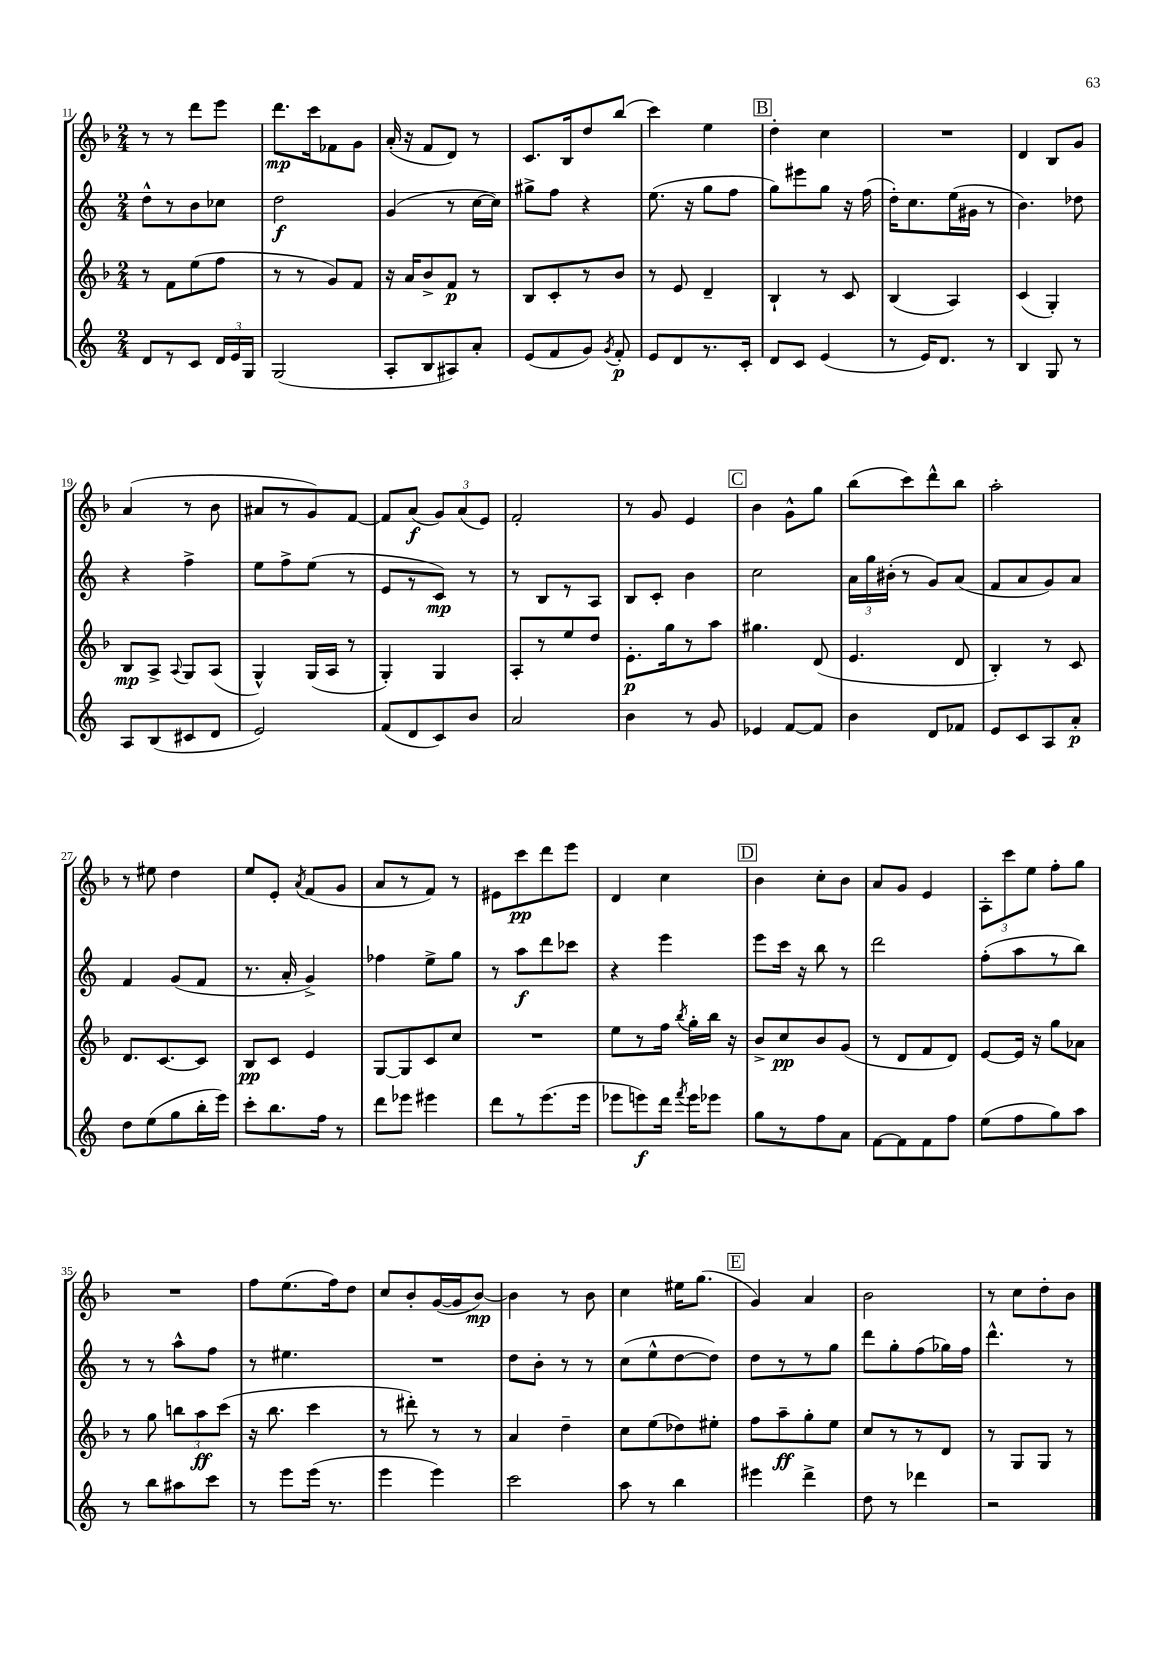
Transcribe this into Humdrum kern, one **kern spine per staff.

**kern	**dynam	**kern	**dynam	**kern	**dynam	**kern	**dynam
*part4	*part4	*part3	*part3	*part2	*part2	*part1	*part1
*staff4	*staff4	*staff3	*staff3	*staff2	*staff2	*staff1	*staff1
*clefG2	*	*clefG2	*	*clefG2	*	*clefG2	*
*k[]	*	*k[b-]	*	*k[]	*	*k[b-]	*
*M2/4	*	*M2/4	*	*M2/4	*	*M2/4	*
=11	=11	=11	=11	=11	=11	=11	=11
8d/L	.	8r	.	8dd^^\L	.	8r	.
8r	.	8f\L	.	8r	.	8r	.
8c/J	.	(8ee\	.	8b\	.	8ddd\L	.
24d/LL	.	8ff\J	.	8cc-X\J	.	8eee\J	.
24e/	.	.	.	.	.	.	.
24G/JJ	.	.	.	.	.	.	.
=12	=12	=12	=12	=12	=12	=12	=12
(2G/	.	8r	.	2dd\	f	8.ddd\L	mp
.	.	8r	.	.	.	.	.
.	.	.	.	.	.	16ccc\k	.
.	.	8g/L)	.	.	.	8f-X\	.
.	.	8f/J	.	.	.	8g\J	.
=13	=13	=13	=13	=13	=13	=13	=13
8A'/L	.	16r	.	(4g/	.	(16a'/	.
.	.	16a/KL	.	.	.	16r	.
8B/	.	8b-^/	.	.	.	8f/L	.
8A#X/)	.	8f/J	p	8r	.	8d/J)	.
8a'/J	.	8r	.	[16cc\LL	.	8r	.
.	.	.	.	16cc\JJ])	.	.	.
=14	=14	=14	=14	=14	=14	=14	=14
(8e/L	.	8B-/L	.	8gg#X^\L	.	8.c/L	.
8f/	.	8c'/	.	8ff\J	.	.	.
.	.	.	.	.	.	16B-/k	.
8g/J)	.	8r	.	4r	.	8dd/	.
8qg/	.	.	.	.	.	.	.
8f'/	p	8b-/J	.	.	.	(8bb-/J	.
=15	=15	=15	=15	=15	=15	=15	=15
8e/L	.	8r	.	(8.ee\	.	4ccc\)	.
8d/	.	8e/	.	.	.	.	.
.	.	.	.	16r	.	.	.
8.r	.	4d~/	.	8gg\L	.	4ee\	.
.	.	.	.	8ff\J	.	.	.
16c'/Jk	.	.	.	.	.	.	.
!!LO:REH:place=s1:t=B
=16	=16	=16	=16	=16	=16	=16	=16
8d/L	.	4B-`/	.	8gg\L)	.	4dd'\	.
8c/J	.	.	.	8eee#X\	.	.	.
(4e/	.	8r	.	8gg\J	.	4cc\	.
.	.	8c/	.	16r	.	.	.
.	.	.	.	(16ff\	.	.	.
=17	=17	=17	=17	=17	=17	=17	=17
8r	.	(4B-/	.	16dd'\KL)	.	2r	.
.	.	.	.	8.cc\	.	.	.
16e/KL)	.	.	.	.	.	.	.
8.d/J	.	.	.	.	.	.	.
.	.	4A/)	.	(16ee\L	.	.	.
.	.	.	.	16g#X\JJ	.	.	.
8r	.	.	.	8r	.	.	.
=18	=18	=18	=18	=18	=18	=18	=18
4B/	.	(4c/	.	4.b\)	.	4d/	.
8G/	.	4G'/)	.	.	.	8B-/L	.
8r	.	.	.	8dd-X\	.	8g/J	.
!!LO:LB:g=z
=19	=19	=19	=19	=19	=19	=19	=19
8A/L	.	8B-/L	mp	4r	.	(4a/	.
(8B/	.	8A^/J	.	.	.	.	.
.	.	8qqA/	.	.	.	.	.
8c#X/	.	8G/L	.	4ff^\	.	8r	.
8d/J	.	(8A/J	.	.	.	8b-\	.
=20	=20	=20	=20	=20	=20	=20	=20
2e/)	.	4G^^/)	.	8ee\L	.	8a#X/L	.
.	.	.	.	8ff^\	.	8r	.
.	.	(16G/LL	.	(8ee\J	.	8g/)	.
.	.	16A/JJ	.	.	.	.	.
.	.	8r	.	8r	.	[8f/J	.
=21	=21	=21	=21	=21	=21	=21	=21
(8f/L	.	4G'/)	.	8e/L	.	8f/L]	.
8d/	.	.	.	8r	.	(8a/J	f
8c/)	.	4G/	.	8c/J)	mp	12g/L)	.
.	.	.	.	.	.	(12a/	.
8b/J	.	.	.	8r	.	.	.
.	.	.	.	.	.	12e/J)	.
=22	=22	=22	=22	=22	=22	=22	=22
2a/	.	8A'/L	.	8r	.	2f'/	.
.	.	8r	.	8B/L	.	.	.
.	.	8ee/	.	8r	.	.	.
.	.	8dd/J	.	8A/J	.	.	.
=23	=23	=23	=23	=23	=23	=23	=23
4b\	.	8.e'\L	p	8B/L	.	8r	.
.	.	.	.	8c'/J	.	8g/	.
.	.	16gg\k	.	.	.	.	.
8r	.	8r	.	4b\	.	4e/	.
8g/	.	8aa\J	.	.	.	.	.
!!LO:REH:place=s1:t=C
=24	=24	=24	=24	=24	=24	=24	=24
4e-X/	.	4.gg#X\	.	2cc\	.	4b-\	.
[8f/L	.	.	.	.	.	8g^^\L	.
8f/J]	.	(8d/	.	.	.	8gg\J	.
=25	=25	=25	=25	=25	=25	=25	=25
4b\	.	4.e/	.	24a\LL	.	(8bb-\L	.
.	.	.	.	24gg\	.	.	.
.	.	.	.	(24b#X'\JJ	.	.	.
.	.	.	.	8r	.	8ccc\)	.
8d/L	.	.	.	8g/L)	.	8ddd^^\	.
8f-X/J	.	8d/	.	(8a/J	.	8bb-\J	.
=26	=26	=26	=26	=26	=26	=26	=26
8e/L	.	4B-'/)	.	8f/L	.	2aa'\	.
8c/	.	.	.	8a/	.	.	.
8A/	.	8r	.	8g/)	.	.	.
8a'/J	p	8c/	.	8a/J	.	.	.
!!LO:LB:g=z
=27	=27	=27	=27	=27	=27	=27	=27
8dd\L	.	8.d/L	.	4f/	.	8r	.
(8ee\	.	.	.	.	.	8ee#X\	.
.	.	[8.c/	.	.	.	.	.
8gg\	.	.	.	(8g/L	.	4dd\	.
16bb'\L	.	8c/J]	.	8f/J	.	.	.
16eee\JJ)	.	.	.	.	.	.	.
=28	=28	=28	=28	=28	=28	=28	=28
8ccc'\L	.	8B-/L	pp	8.r	.	8ee/L	.
8.bb\	.	8c/J	.	.	.	8e'/J	.
.	.	.	.	16a'/	.	.	.
.	.	.	.	.	.	8qa/	.
.	.	4e/	.	4g^/)	.	(8f/L	.
16ff\Jk	.	.	.	.	.	.	.
8r	.	.	.	.	.	8g/J	.
=29	=29	=29	=29	=29	=29	=29	=29
8ddd\L	.	[8G/L	.	4ff-X\	.	8a/L	.
8eee-X\J	.	8G/]	.	.	.	8r	.
4eee#X\	.	8c/	.	8ee^\L	.	8f/J)	.
.	.	8cc/J	.	8gg\J	.	8r	.
=30	=30	=30	=30	=30	=30	=30	=30
8ddd\L	.	2r	.	8r	.	8e#X\L	.
8r	.	.	.	8aa\L	f	8ccc\	pp
(8.eee\	.	.	.	8ddd\	.	8ddd\	.
.	.	.	.	8ccc-X\J	.	8eee\J	.
16eee\Jk	.	.	.	.	.	.	.
=31	=31	=31	=31	=31	=31	=31	=31
8eee-X\L	.	8ee\L	.	4r	.	4d/	.
8eeen\)	f	8r	.	.	.	.	.
16ddd\Jk	.	16ff\Jk	.	4eee\	.	4cc\	.
8qfff/	.	8qbb-/	.	.	.	.	.
16eee\KL	.	16gg'\LL	.	.	.	.	.
8eee-X\J	.	16bb-\JJ	.	.	.	.	.
.	.	16r	.	.	.	.	.
!!LO:REH:place=s1:t=D
=32	=32	=32	=32	=32	=32	=32	=32
8gg\L	.	8b-^/L	.	8eee\L	.	4b-\	.
8r	.	8cc/	pp	16ccc\Jk	.	.	.
.	.	.	.	16r	.	.	.
8ff\	.	8b-/	.	8bb\	.	8cc'\L	.
8a\J	.	(8g/J	.	8r	.	8b-\J	.
=33	=33	=33	=33	=33	=33	=33	=33
[8f\L	.	8r	.	2ddd\	.	8a/L	.
8f\]	.	8d/L	.	.	.	8g/J	.
8f\	.	8f/	.	.	.	4e/	.
8ff\J	.	8d/J)	.	.	.	.	.
=34	=34	=34	=34	=34	=34	=34	=34
(8ee\L	.	[8e/L	.	(8ff'\L	.	12A'\L	.
.	.	.	.	.	.	12ccc\	.
8ff\	.	16e/Jk]	.	8aa\	.	.	.
.	.	.	.	.	.	12ee\J	.
.	.	16r	.	.	.	.	.
8gg\)	.	8gg\L	.	8r	.	8ff'\L	.
8aa\J	.	8a-X\J	.	8bb\J)	.	8gg\J	.
!!LO:LB:g=z
=35	=35	=35	=35	=35	=35	=35	=35
8r	.	8r	.	8r	.	2r	.
8bb\L	.	8gg\	.	8r	.	.	.
8aa#X\	.	12bbn\L	.	8aa^^\L	.	.	.
.	.	12aa\	ff	.	.	.	.
8ccc\J	.	.	.	8ff\J	.	.	.
.	.	(12ccc\J	.	.	.	.	.
=36	=36	=36	=36	=36	=36	=36	=36
8r	.	16r	.	8r	.	8ff\L	.
.	.	8.bb-\	.	.	.	.	.
8eee\L	.	.	.	4.ee#X\	.	(8.ee\	.
(16eee\Jk	.	4ccc\	.	.	.	.	.
8.r	.	.	.	.	.	16ff\k)	.
.	.	.	.	.	.	8dd\J	.
=37	=37	=37	=37	=37	=37	=37	=37
4eee\	.	8r	.	2r	.	8cc/L	.
.	.	8ddd#X'\)	.	.	.	8b-'/	.
4eee\)	.	8r	.	.	.	([16g/L	.
.	.	.	.	.	.	16g/J]	.
.	.	8r	.	.	.	[8b-/J)	mp
=38	=38	=38	=38	=38	=38	=38	=38
2ccc\	.	4a/	.	8dd\L	.	4b-\]	.
.	.	.	.	8b'\J	.	.	.
.	.	4dd~\	.	8r	.	8r	.
.	.	.	.	8r	.	8b-\	.
=39	=39	=39	=39	=39	=39	=39	=39
8aa\	.	8cc\L	.	(8cc\L	.	4cc\	.
8r	.	(8ee\	.	8ee^^\	.	.	.
4bb\	.	8dd-X\)	.	[8dd\	.	16ee#X\KL	.
.	.	.	.	.	.	(8.gg\J	.
.	.	8ee#X'\J	.	8dd\J])	.	.	.
!!LO:REH:place=s1:t=E
=40	=40	=40	=40	=40	=40	=40	=40
4eee#X\	.	8ff\L	.	8dd\L	.	4g/)	.
.	.	8aa~\	ff	8r	.	.	.
4ddd^\	.	8gg'\	.	8r	.	4a/	.
.	.	8ee\J	.	8gg\J	.	.	.
=41	=41	=41	=41	=41	=41	=41	=41
8dd\	.	8cc/L	.	8ddd\L	.	2b-\	.
8r	.	8r	.	8gg'\	.	.	.
4ddd-X\	.	8r	.	(8ff\	.	.	.
.	.	8d/J	.	16gg-X\L)	.	.	.
.	.	.	.	16ff\JJ	.	.	.
=42	=42	=42	=42	=42	=42	=42	=42
2r	.	8r	.	4.ddd^^\	.	8r	.
.	.	8G/L	.	.	.	8cc\L	.
.	.	8G/J	.	.	.	8dd'\	.
.	.	8r	.	8r	.	8b-\J	.
==	==	==	==	==	==	==	==
*-	*-	*-	*-	*-	*-	*-	*-
